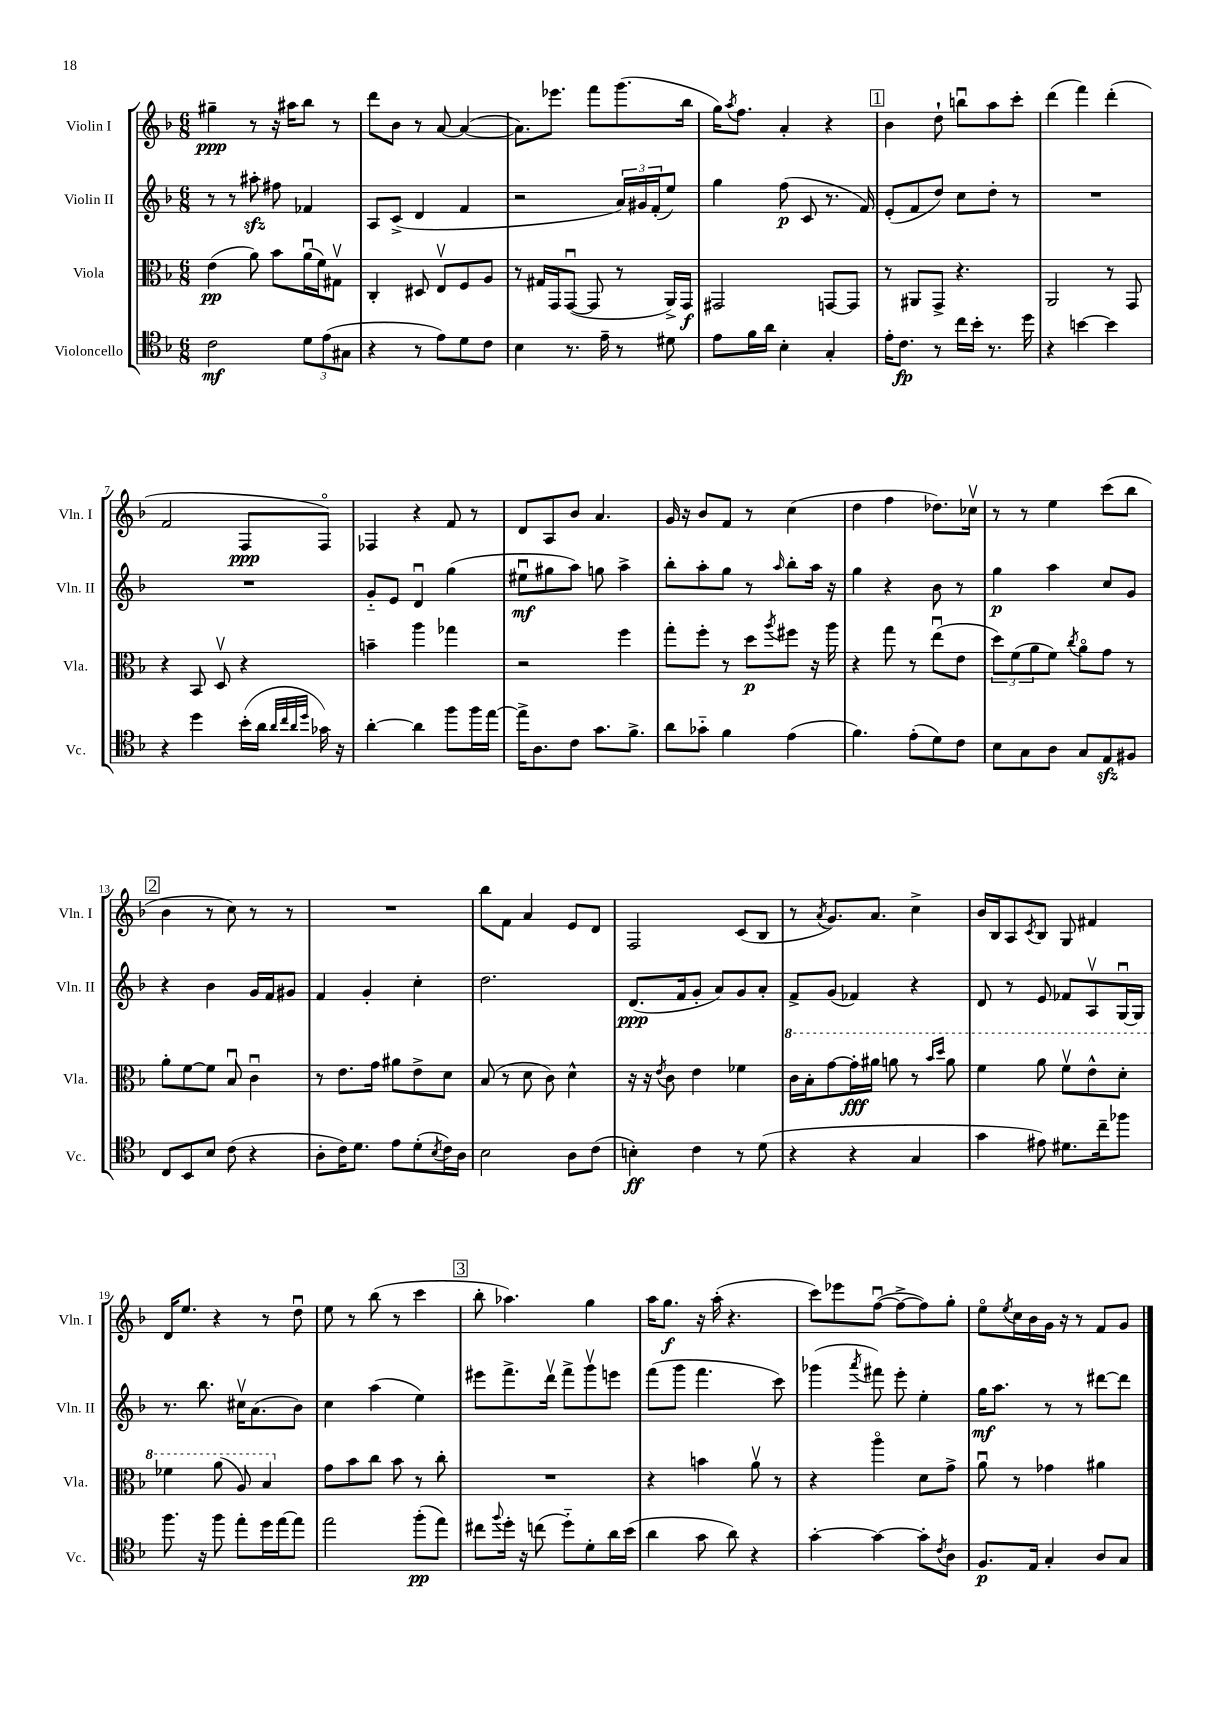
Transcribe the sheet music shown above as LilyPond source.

<<
\new StaffGroup <<
\new Staff = "s0" \with { instrumentName = "Violin I" shortInstrumentName = "Vln. I" } {
    \clef treble \key f \major \numericTimeSignature \time 6/8
    gis''4--\ppp r8 r16 ais''16 bes''8 r8 |
    d'''8 bes'8 r8 a'8~ a'4~( |
    a'8.) ees'''8. f'''8 g'''8.( bes''16 |
    g''16) \acciaccatura { a''8 } f''8. a'4-. r4 |
    \mark \markup { \box "1" } bes'4 d''8-! b''8\downbow a''8 c'''8-. |
    d'''4( f'''4) d'''4-.( |
    f'2 f8\ppp f8\flageolet) |
    fes4 r4 f'8 r8 |
    d'8 a8 bes'8 a'4. |
    g'16 r16 bes'8 f'8 r8 c''4( |
    d''4 f''4 des''8.) ces''16\upbow |
    r8 r8 e''4 c'''8( bes''8 |
    \mark \markup { \box "2" } bes'4 r8 c''8) r8 r8 |
    R2. |
    bes''8 f'8 a'4 e'8 d'8 |
    f2 c'8( bes8 |
    r8 \acciaccatura { a'8 } g'8.) a'8. c''4-> |
    bes'16 bes16 a8 \acciaccatura { c'8 } bes8 g8 fis'4 |
    d'16 e''8. r4 r8 d''8\downbow |
    e''8 r8 bes''8( r8 c'''4 |
    \mark \markup { \box "3" } bes''8-. aes''4.) g''4 |
    a''16 g''8.\f r16 a''16-.( r4. |
    c'''8) ees'''8 f''8~\downbow( f''8~-> f''8) g''8-. |
    e''8\flageolet \acciaccatura { e''8 } c''16 bes'16 g'16 r16 r8 f'8 g'8 \bar "|." |
}
\new Staff = "s1" \with { instrumentName = "Violin II" shortInstrumentName = "Vln. II" } {
    \clef treble \key f \major \numericTimeSignature \time 6/8
    r8 r8 ais''8-.\sfz fis''8 fes'4 |
    a8 c'8->( d'4 f'4 |
    r2 \tuplet 3/2 { a'16) gis'16 f'16-.( } e''8) |
    g''4 f''8\p( c'8 r8. f'16) |
    \mark \markup { \box "1" } e'8-.( f'8 d''8) c''8 d''8-. r8 |
    R2. |
    R2. |
    g'8-_ e'8 d'4\downbow g''4( |
    eis''8\downbow\mf gis''8 a''8) g''8 a''4-> |
    bes''8-. a''8-. g''8 r8 \grace { a''16 } bes''8-. a''16 r16 |
    g''4 r4 bes'8 r8 |
    g''4\p a''4 c''8 g'8 |
    \mark \markup { \box "2" } r4 bes'4 g'16 f'16 gis'8 |
    f'4 g'4-. c''4-. |
    d''2. |
    d'8.\ppp( f'16 g'8-. a'8) g'8 a'8-. |
    f'8-> g'8( fes'4) r4 |
    d'8 r8 e'8 fes'8 a8\upbow g16~\downbow g16 |
    r8. bes''8. cis''16\upbow a'8.( bes'8) |
    c''4 a''4( e''4) |
    \mark \markup { \box "3" } eis'''8 f'''8.-> d'''16\upbow f'''8-> g'''8\upbow e'''8 |
    f'''8( g'''8 f'''4. c'''8) |
    ges'''4( \acciaccatura { a'''8 } fis'''8) e'''8-. e''4-. |
    g''16\mf a''8. r8 r8 dis'''8~ dis'''8 \bar "|." |
}
\new Staff = "s2" \with { instrumentName = "Viola" shortInstrumentName = "Vla." } {
    \clef alto \key f \major \numericTimeSignature \time 6/8
    e'4\pp( a'8) bes'8 a'16\downbow( f'16) gis8\upbow |
    c4-. dis8 e8\upbow f8 a8 |
    r8 gis16 g,16 g,8~\downbow( g,8 r8 a,16->) g,16\f |
    gis,2 g,8~ g,8 |
    \mark \markup { \box "1" } r8 ais,8 g,8-> r4. |
    a,2 r8 g,8 |
    r4 bes,8 d8\upbow r4 |
    b'4-- a''4 ges''4 |
    r2 f''4 |
    g''8-. f''8-. r8 d''8\p \acciaccatura { a''8 } fis''8 r16 a''16 |
    r4 g''8 r8 e''8\downbow( e'8 |
    \tuplet 3/2 { d''8) f'8( a'8 } f'8) \acciaccatura { c''8 } a'8\flageolet g'8 r8 |
    \mark \markup { \box "2" } a'8-. f'8~ f'8 bes8\downbow c'4\downbow |
    r8 e'8. g'16 ais'8 e'8-> d'8 |
    bes8( r8 d'8 c'8) d'4-^ |
    r16 r16 \acciaccatura { e'8 } c'8 e'4 fes'4 |
    \ottava #1 c''16 bes'16-. g''8~ g''16-.\fff ais''16 a''8 r8 \grace { bes''16 d'''16 } a''8 |
    f''4 a''8 f''8\upbow e''8-^ d''8-. |
    fes''4 a''8( a'8) bes'4 \ottava #0 |
    g'8 bes'8 c''8 bes'8 r8 c''8-. |
    \mark \markup { \box "3" } R2. |
    r4 b'4 a'8\upbow r8 |
    r4 a''4\flageolet d'8 g'8-> |
    a'8\downbow r8 ges'4 ais'4 \bar "|." |
}
\new Staff = "s3" \with { instrumentName = "Violoncello" shortInstrumentName = "Vc." } {
    \clef tenor \key f \major \numericTimeSignature \time 6/8
    c'2\mf \tuplet 3/2 { d'8 e'8( gis8 } |
    r4 r8 e'8) d'8 c'8 |
    bes4 r8. e'16-- r8 dis'8 |
    e'8 f'16 a'16 bes4-. g4-. |
    \mark \markup { \box "1" } e'16-. c'8.\fp r8 c''16 bes'16-. r8. d''16 |
    r4 b'4~ b'4 |
    r4 d''4 bes'16-.( a'16 \grace { a'32 c''32 a'32 d''32 } ges'16) r16 |
    a'4~-. a'4 f''8 f''16 e''16~ |
    e''16-> a8. c'8 g'8. f'8.-> |
    a'8 ges'8-_ f'4 e'4( |
    f'4.) e'8-.( d'8) c'8 |
    bes8 g8 a8 g8 e8\sfz fis8 |
    \mark \markup { \box "2" } c8 bes,8 bes8 c'8( r4 |
    a8-. c'16) d'8. e'8 d'8-.( \acciaccatura { bes8 } c'16) a16 |
    bes2 a8 c'8( |
    b4-.\ff) c'4 r8 d'8( |
    r4 r4 g4 |
    g'4 eis'8) dis'8. c''16-- fes''8 |
    f''8. r16 f''8 e''8-. d''16 e''16~ e''8 |
    e''2 f''8-.\pp( e''8) |
    \mark \markup { \box "3" } cis''8 \appoggiatura { f''8 } d''16-. r16 c''8( d''8-_) d'8-. a'16 bes'16( |
    a'4 g'8 a'8) r4 |
    g'4~-. g'4~ g'8-. \acciaccatura { c'8 } a8 |
    f8.\p e16 g4-. a8 g8 \bar "|." |
}
>>
>>
